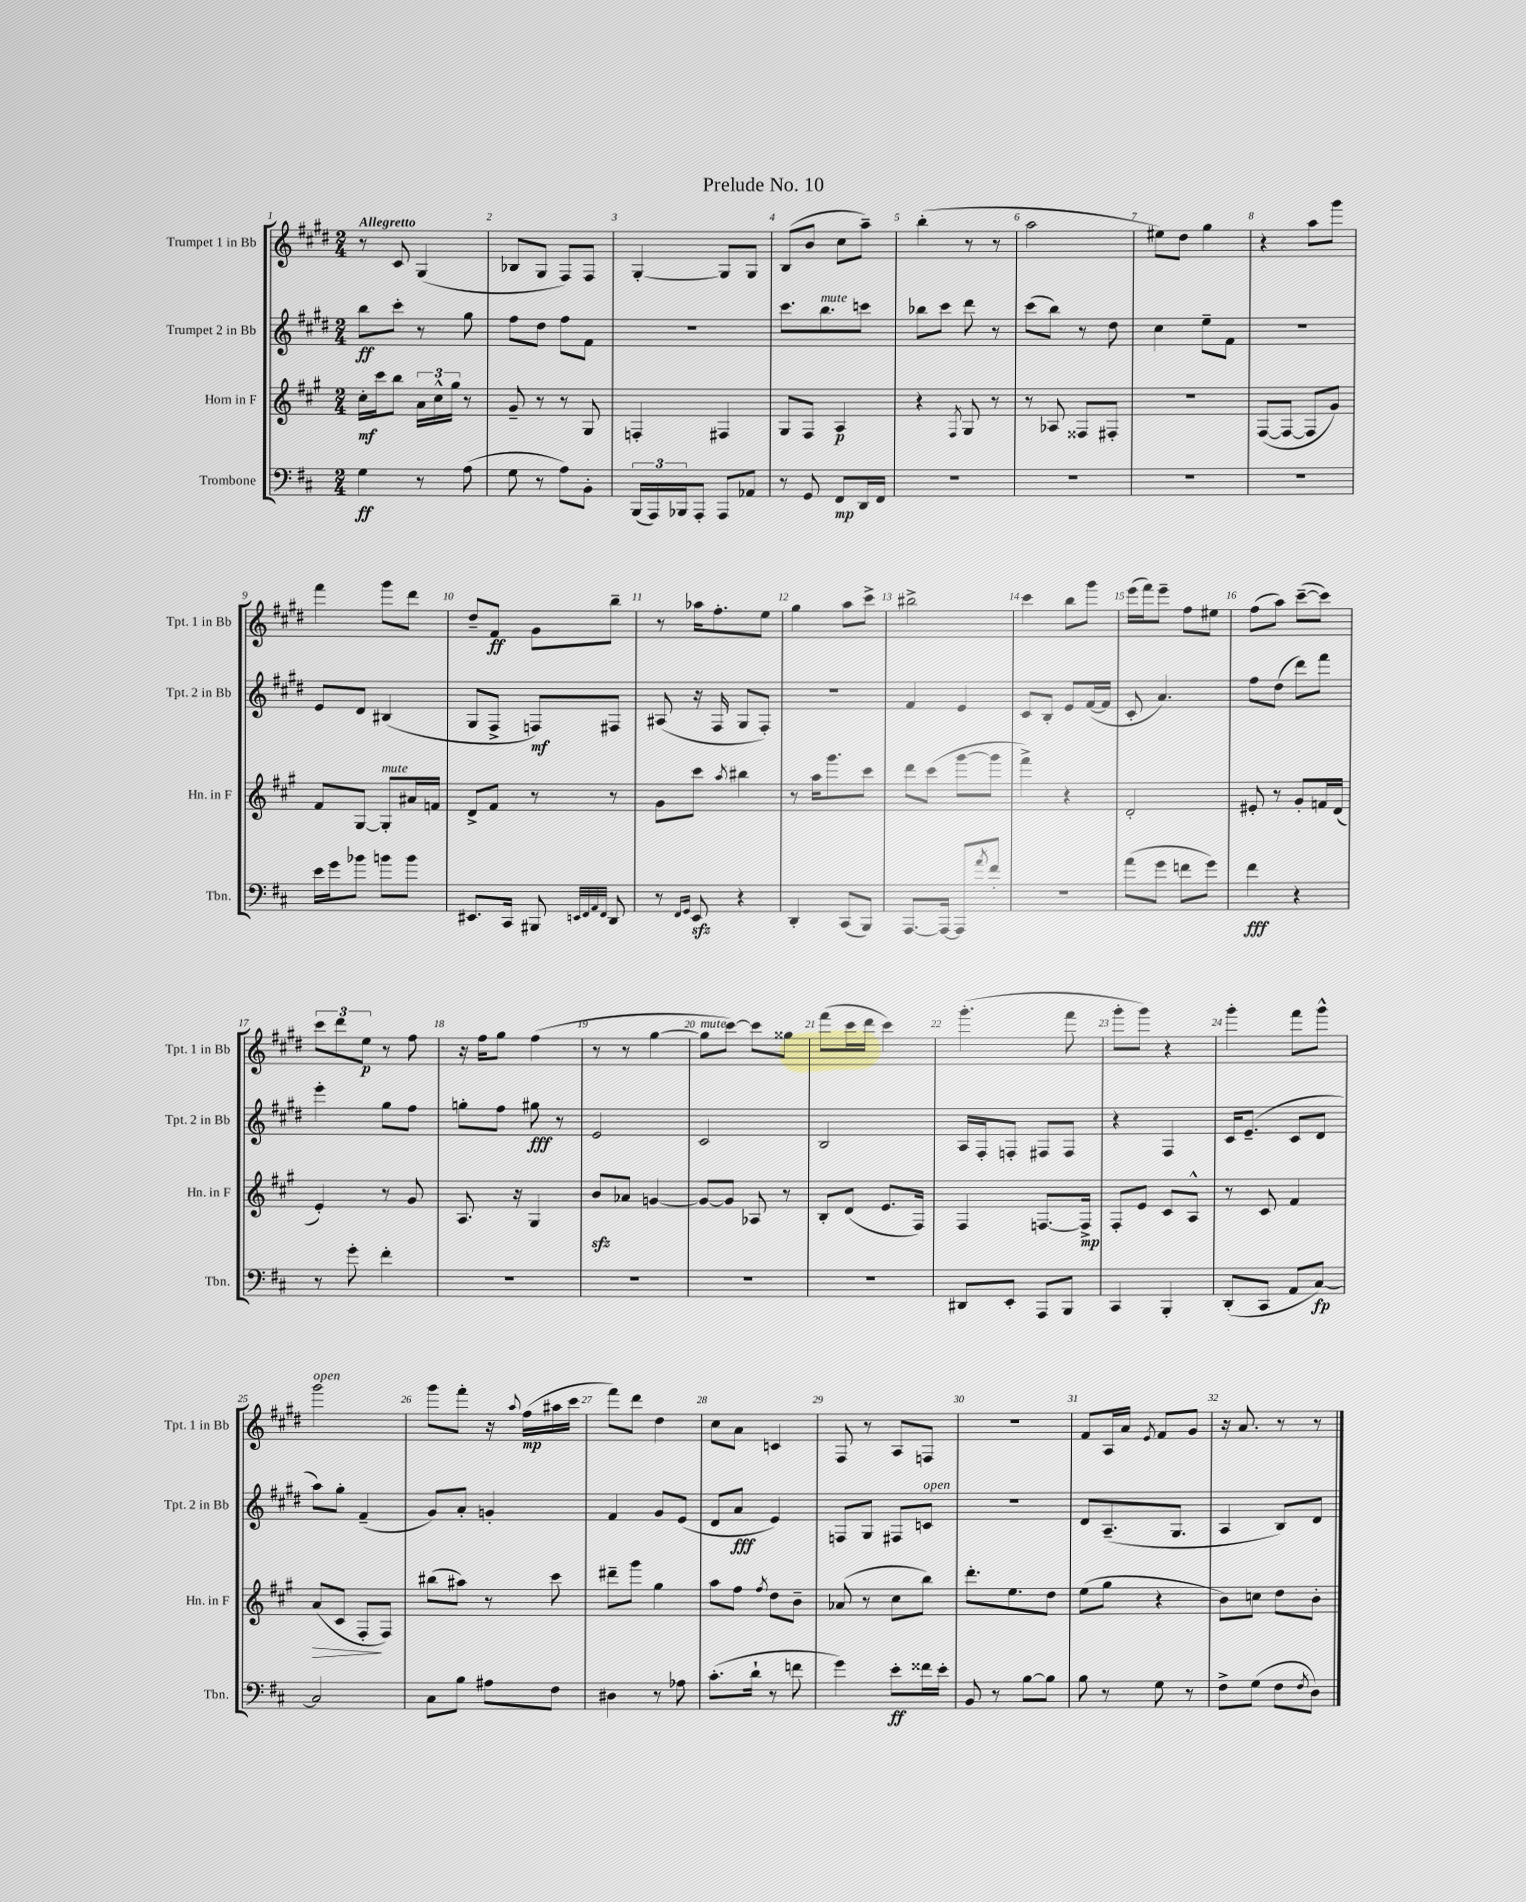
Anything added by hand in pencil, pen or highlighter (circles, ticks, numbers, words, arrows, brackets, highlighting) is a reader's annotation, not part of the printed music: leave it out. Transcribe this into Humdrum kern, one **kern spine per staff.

**kern	**kern	**kern	**kern
*staff4	*staff3	*staff2	*staff1
*clefF4	*clefG2	*clefG2	*clefG2
*k[f#c#]	*k[f#c#g#]	*k[f#c#g#d#]	*k[f#c#g#d#]
*M2/4	*M2/4	*M2/4	*M2/4
4G	16cc#'	8bb	8r
.	16ccc#	.	.
.	8bb	8ccc#'	8c#
8r	24a	8r	(4G#
.	24cc#^^	.	.
.	24gg#	.	.
(8A	8r	8gg#	.
=	=	=	=
8G	8g#~	8ff#	8B-
8r	8r	8dd#	8G#
8A)	8r	8ff#	8F#)
8BB'	8G#	8f#	8F#
=	=	=	=
(24BBB	4F'	2r	[4G#'
24AAA)	.	.	.
24BBB-	.	.	.
8AAA'	.	.	.
8AAA	4F#	.	8G#]
8AA-	.	.	8G#
=	=	=	=
8r	8G#	8.ccc#	(8B
8GG	8F#	.	8b
.	.	8.bb	.
8FF#	4A	.	8cc#
16DD	.	8ccc	8aa~)
16FF#	.	.	.
=	=	=	=
2r	4r	8bb-	(4bb'
.	.	8ccc#	.
.	8qF#	.	.
.	8G#	8ddd#	8r
.	8r	8r	8r
=	=	=	=
2r	8r	(8ccc#	2aa
.	8A-	8bb)	.
.	8F##	8r	.
.	8F#'	8dd#	.
=	=	=	=
2r	2r	4cc#	8ee#)
.	.	.	8dd#
.	.	8ee~	4gg#
.	.	8f#	.
=	=	=	=
2r	([8F#	2r	4r
.	8F#_	.	.
.	8F#]	.	8aa
.	8g#)	.	8ggg#
=	=	=	=
16e	8f#	8e	4fff#
16g	.	.	.
8b-	[8G#	8d#	.
8b	8G#']	(4B#	8ggg#
8b	16a#	.	8ddd#
.	16f	.	.
=	=	=	=
8.EE#	8d^	8G#	8dd#~
.	8f#	8F#^	8f#
16CC#	.	.	.
8BBB#	8r	8F)	8g#
32qqEE	.	.	.
32qqFF#	.	.	.
32qqAA	.	.	.
32qqFF#	.	.	.
8DD	8r	8F#	8bb~
=	=	=	=
8r	8g#	(8A#	8r
16qqFF#	.	.	.
16qqGG	.	.	.
8EE	8ccc#	16r	16aa-
.	.	16F#	8.ff#'
.	8qaa	.	.
4r	4bb#	8G#	.
.	.	8F#')	8ee
=	=	=	=
4DD'	8r	2r	4gg#
.	16aa	.	.
.	8.ggg#	.	.
(8CC#	.	.	8aa
8BBB)	8ccc#	.	8ccc#^
=	=	=	=
[8.AAA	8ddd	4f#	2bb#^
.	(8ccc#	.	.
16AAA_	.	.	.
8AAA]	[8ggg#	4e	.
8qa	.	.	.
8f#'	8ggg#]	.	.
=	=	=	=
2r	4fff#^)	8c#	4ccc#
.	.	8B'	.
.	4r	8e	8bb
.	.	([16f#	8ggg#
.	.	16f#]	.
=	=	=	=
(8a	2d'	8c#'	(16eee
.	.	.	16fff#)
8g	.	4.a)	8eee~
8f	.	.	8ff#
8g)	.	.	8ee#
=	=	=	=
4f#	8e#'	8ff#	(8ff#
.	8r	(8dd#	8aa)
4r	8g#'	8ddd#)	([8ccc#~
.	16f	8fff#	8ccc#])
.	(16d	.	.
=	=	=	=
8r	4e')	4eee'	12ccc#
.	.	.	12ddd#
8g'	.	.	.
.	.	.	12ee
4f#'	8r	8gg#	8r
.	8g#	8ff#	8ff#
=	=	=	=
2r	8.A	8gg'	16r
.	.	.	16ff#
.	.	8ff#	8gg#
.	16r	.	.
.	4G#	8gg#	(4ff#
.	.	8r	.
=	=	=	=
2r	8b	2e	8r
.	8a-	.	8r
.	[4g	.	[4gg#
=	=	=	=
2r	8g_	2c#	8gg#]
.	8g]	.	[8ccc#)
.	8A-	.	8ccc#]
.	8r	.	8gg##
=	=	=	=
2r	8B'	2B	(8fff#
.	(8d	.	16ccc#
.	.	.	16ddd#
.	8.e	.	4ccc#)
.	16F#)	.	.
=	=	=	=
8DD#	4F#	16A	(4.ggg#'
.	.	16F#'	.
8EE'	.	8F'	.
8AAA	[8.F	8F#	.
8BBB	.	8F#	8fff#
.	16F^]	.	.
=	=	=	=
4CC#	8F#'	4r	8ggg#'
.	8e	.	8ggg#)
4BBB'	8c#	4F#	4r
.	8A^^	.	.
=	=	=	=
(8DD'	8r	16c#	4ggg#'
.	.	(8.e~	.
8CC#	8c#	.	.
8AA	4f#	8c#	8fff#
[8C#)	.	8d#	8ggg#^^
=	=	=	=
2C#]	(8a	8aa)	2ggg#
.	8c#	8gg#'	.
.	8F#'	(4f#~	.
.	8F#)	.	.
=	=	=	=
8C#	(8bb#	8g#)	8ggg#
8B	8aa#)	8a'	8fff#'
8A#	8r	4g'	16r
.	.	.	8qqaa
.	.	.	(16ff#
8F#	8ccc#	.	16aa#
.	.	.	16ccc#
=	=	=	=
4D#	8ddd#~	4f#	8fff#)
.	8ggg#	.	8ddd#
8r	4gg#	8g#	4dd#
8A-	.	(8e	.
=	=	=	=
(8.c#'	8aa	8d#	8cc#
.	8ff#	8a	8a
16d`	.	.	.
.	8qff#	.	.
8r	8dd	4e)	4c
8f	8b~	.	.
=	=	=	=
4g)	(8a-	8F	8F#
.	8r	8G#	8r
8e'	8cc#	8F#	8A
16f##	8bb)	8c	8F
16e'	.	.	.
=	=	=	=
8BB	8.ddd'	2r	2r
8r	.	.	.
.	8.ee	.	.
[8B	.	.	.
8B]	8dd	.	.
=	=	=	=
8B	(8ee	8d#	8f#
8r	8gg#	(8.A~	16A
.	.	.	16a
.	.	.	8qe
8G	4r	.	8f#
.	.	8.G#	.
8r	.	.	8g#
=	=	=	=
8F#^	8b)	4A	16r
.	.	.	8.a
(8G	8cc	.	.
8F#	8dd	8B)	8r
8qF#	.	.	.
8D)	8b'	8d#	8r
==	==	==	==
*-	*-	*-	*-
